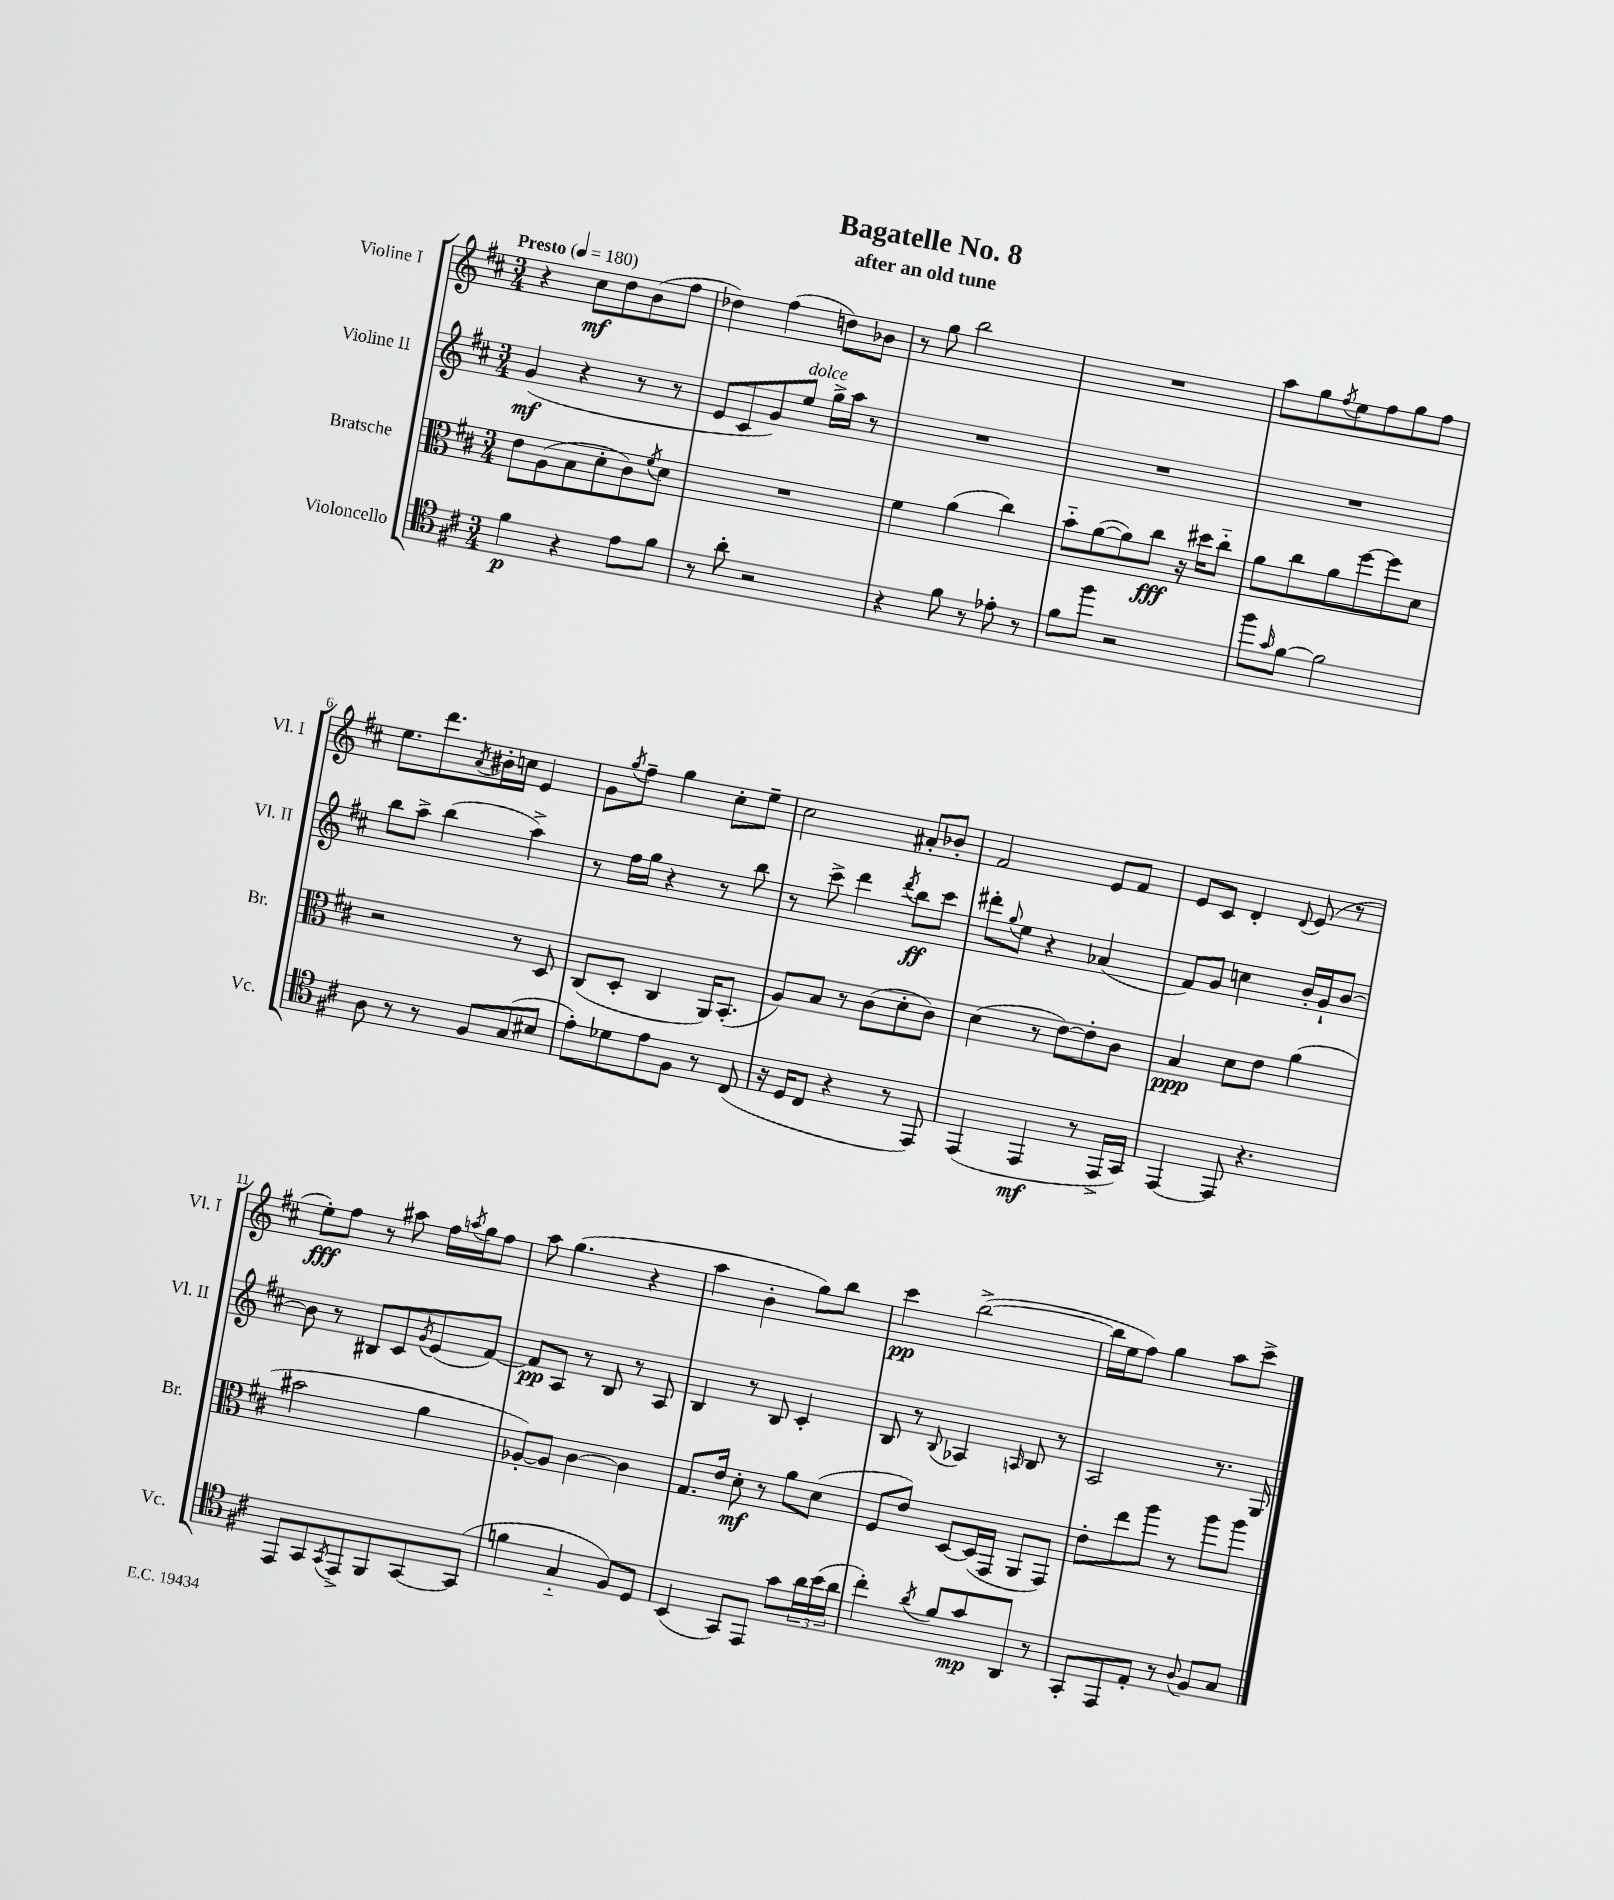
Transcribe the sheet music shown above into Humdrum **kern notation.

**kern	**kern	**kern	**kern
*staff4	*staff3	*staff2	*staff1
*clefC4	*clefC3	*clefG2	*clefG2
*k[f#c#]	*k[f#c#]	*k[f#c#]	*k[f#c#]
*M3/4	*M3/4	*M3/4	*M3/4
*MM180	*MM180	*MM180	*MM180
4f#	8e	(4g	4r
.	(8A	.	.
4r	8B	4r	8cc#
.	8d'	.	8dd
8e	8c#)	8r	(8b
.	8qf#	.	.
8f#	8d	8r	8ff#
=	=	=	=
8r	2.r	8e	4dd-)
8a'	.	8c#	.
2r	.	8g)	(4ff#
.	.	8ee	.
.	.	16gg^	8dd)
.	.	16aa	.
.	.	8r	8b-
=	=	=	=
4r	4f#	2.r	8r
.	.	.	8gg
8f#	(4a	.	2bb
8r	.	.	.
8e-'	4cc#)	.	.
8r	.	.	.
=	=	=	=
8f#	8b'~	2.r	2.r
8ff#	([8a	.	.
2r	8a])	.	.
.	8cc#	.	.
.	16r	.	.
.	16dd#	.	.
.	8cc#'~	.	.
=	=	=	=
8ff#	8a	2.r	8aa
16qqg	.	.	.
[8f#	8cc#	.	8gg
.	.	.	8qff#
2f#]	8a	.	8ee
.	[8ff#	.	8ff#
.	8ff#]	.	8gg
.	8d	.	8ff#
=	=	=	=
8A	2r	8bb	8.ee
8r	.	8aa^	.
.	.	.	8.ddd
8r	.	(4bb	.
.	.	.	8qa
8F#	.	.	16b#'
.	.	.	16cc
(8G	8r	4aa^)	4e
8B#	8D	.	.
=	=	=	=
8e')	(8C#	8r	8g
.	.	.	8qgg
8d-	8D'	16ff#	8ff#~
.	.	16gg	.
8e	4C#	4r	4gg
8F#	.	.	.
8r	16AA)	8r	8cc#'
.	(8.BB'	.	.
(8C#	.	8bb	8ee~
=	=	=	=
16r	8A)	8r	2cc#
16D	.	.	.
8C#	8B	8ccc#^	.
4r	8r	4ddd	.
.	(8c#	.	.
.	.	8qddd	.
8r	8d'	8bb	8a#'
8EE)	8c#)	8ccc#	8b-'
=	=	=	=
(4EE	(4d	8ddd#'	2f#
.	.	8qqgg	.
.	.	8ee	.
4EE	8r	4r	.
.	[8e)	.	.
8r	8e']	(4a-	8e
16EE^	8c#	.	8f#
16GG)	.	.	.
=	=	=	=
[4EE	4B	8f#)	8e
.	.	8g	8c#
8EE]	8d	4cc	4d'
4.r	8e	.	.
.	.	.	8qqd
.	(4a	16b'	(8e
.	.	16g`	.
.	.	[8b	8r
=	=	=	=
8EE	2b#	8b]	8ee')
8GG	.	8r	8ff#
8qGG	.	.	.
8EE^	.	8B#	8r
8FF#	.	8c#	8aa#
.	.	8qg	.
[8GG	4a	(8e	16ff#
.	.	.	8qaa
.	.	.	16gg
(8GG]	.	[8f#)	8ff#
=	=	=	=
4f	[8A-')	8f#]	8aa
.	8A-]	8A	(4.gg
4G'~	[4c#	8r	.
.	.	8B	.
8F#)	4c#]	8r	4r
8D	.	8A	.
=	=	=	=
(4BB	8.G	4B	4aa
.	16e	.	.
8GG)	8d'	8r	4b'
8EE	8r	8B	.
8g	8a	4c#'	8gg)
24a	(8d	.	8bb
(24b	.	.	.
24a	.	.	.
=	=	=	=
4cc#')	8F#	8B	4ccc#
.	8e)	8r	.
8qa	.	8qqB	.
8f#	[8D	4A-	([2bb^
8g	(16D]	.	.
.	16GG	.	.
.	.	16qqA	.
8AA	8AA	8B	.
8r	8GG)	8r	.
=	=	=	=
8GG'	8e'	2A	16bb]
.	.	.	16ee
8EE	8ee	.	8ff#)
8E'	8aa	.	4gg
8r	8r	.	.
8qqA	.	.	.
8F#	8aa	8.r	8aa
8G	8aa	.	8ccc#^
.	.	16G	.
==	==	==	==
*-	*-	*-	*-
